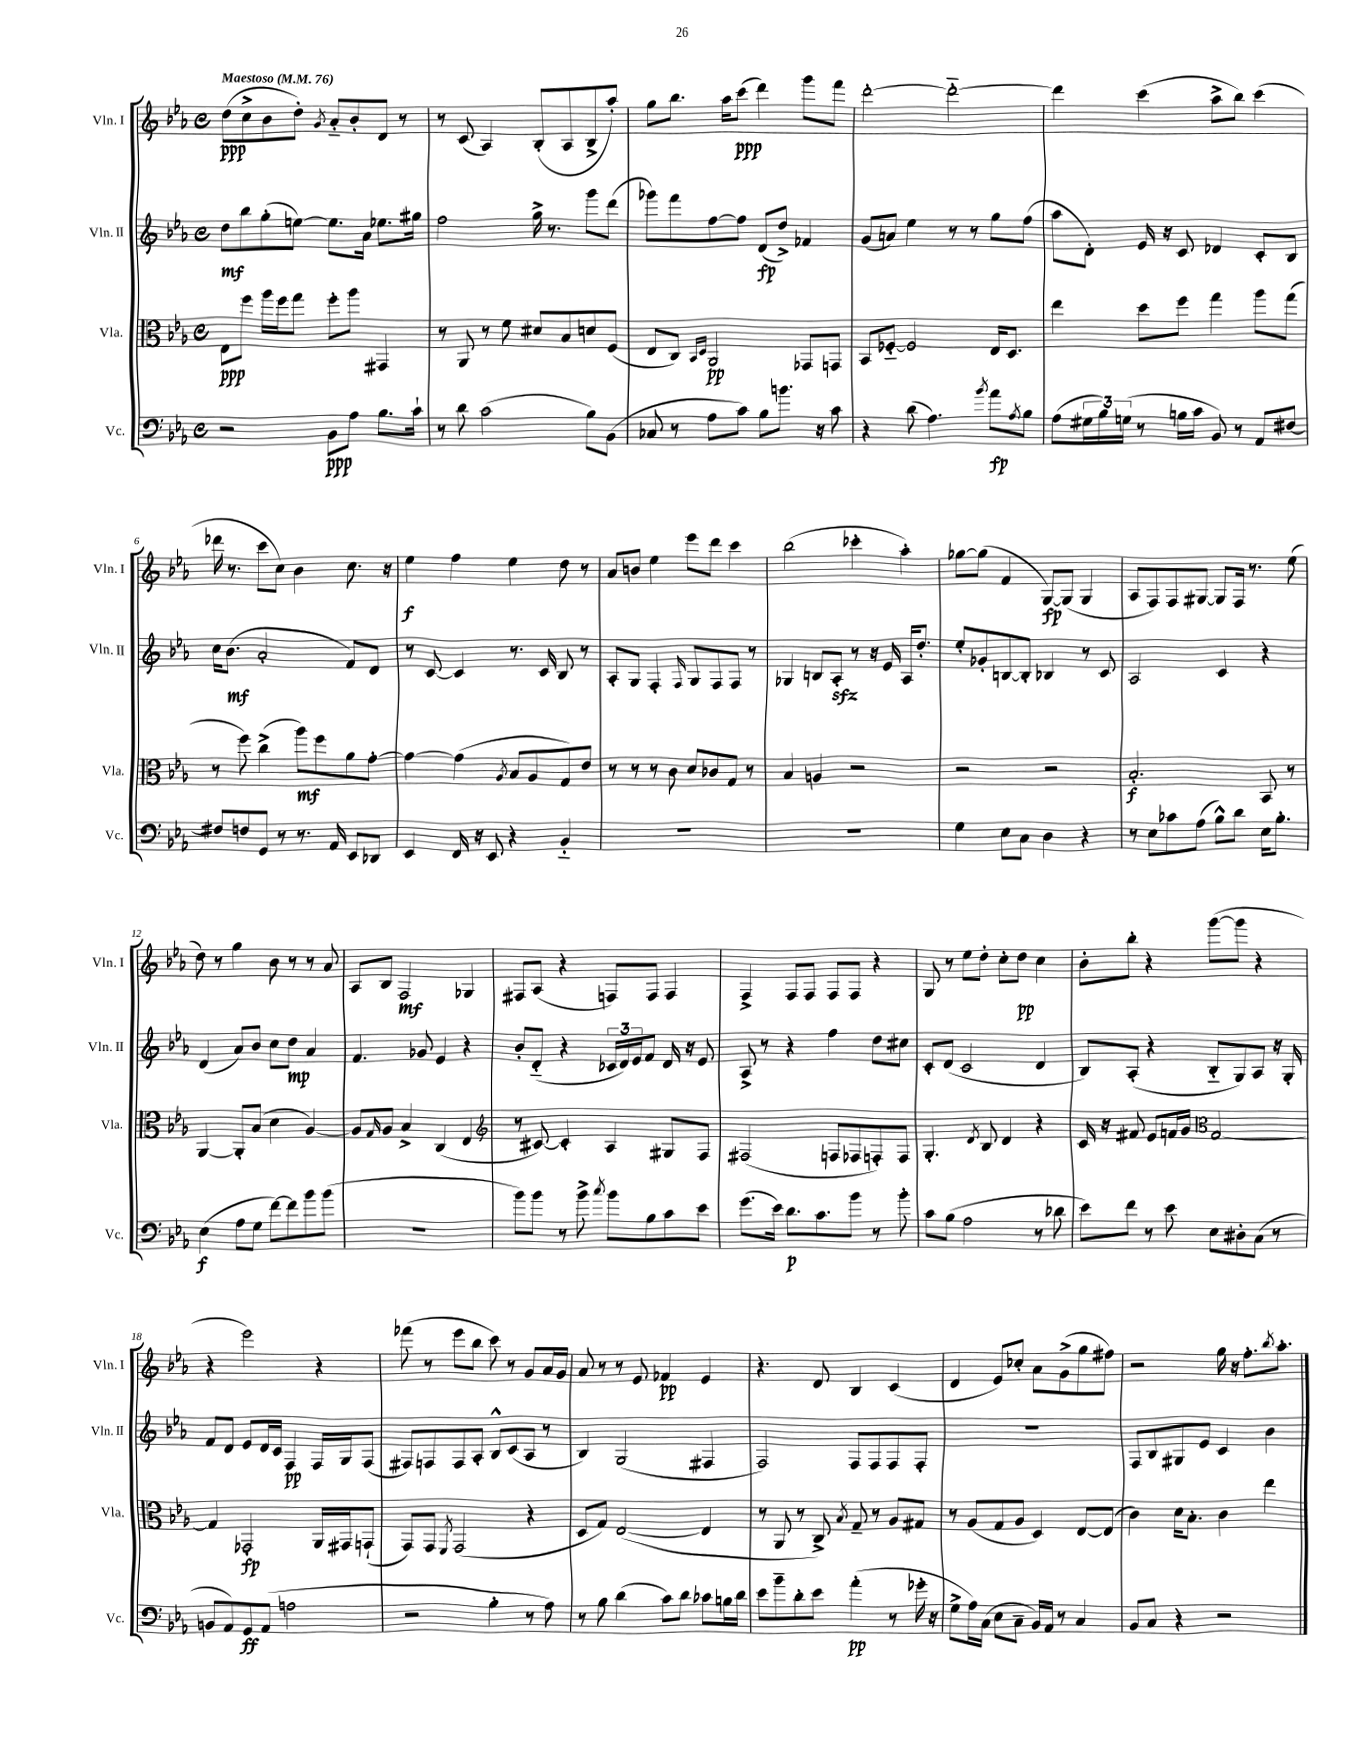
<<
\new StaffGroup <<
\new Staff = "s0" \with { instrumentName = "Vln. I" shortInstrumentName = "Vln. I" } {
    \clef treble \key ees \major \defaultTimeSignature \time 4/4 \tempo "Maestoso" 4 = 76
    d''8\ppp( c''8-> bes'8 d''8-.) \acciaccatura { g'8 } aes'8-_ bes'8-. d'8 r8 |
    r8 c'8( aes4) bes8-.( aes8 bes8-> aes''8-.) |
    g''8 bes''8. aes''16 c'''8\ppp( d'''4) g'''8 f'''8 |
    d'''2~-. d'''2~-_ |
    d'''4 c'''4( aes''8-> bes''8) c'''4( |
    des'''16 r8. c'''8 c''8) bes'4 c''8. r16 |
    ees''4\f f''4 ees''4 d''8 r8 |
    aes'8 b'8 ees''4 ees'''8 d'''8 c'''4 |
    bes''2( ces'''4-. aes''4-.) |
    ges''8~ ges''8( f'4 g8~\fp) g8( g4 |
    aes8 f8) f8 gis8~ gis8 f16 r8. ees''8( |
    d''8) r8 g''4 bes'8 r8 r8 aes'8 |
    aes8 bes8 f2\mf ges4 |
    fis8 aes8( r4 f8) f8 f4 |
    f4-> f8 f8 f8 f8 r4 |
    g8 r8 ees''8 d''8-. c''8-. d''8\pp c''4 |
    bes'8-. bes''8-. r4 g'''8~( g'''8 r4 |
    r4 ees'''2) r4 |
    fes'''8( r8 ees'''8 bes''8 c'''8) r8 g'8 aes'16 g'16 |
    aes'8 r8 r8 ees'8 fes'4\pp ees'4 |
    r4. d'8 bes4 c'4( |
    d'4 ees'8) ces''8-. aes'8 g'8->( g''8 fis''8) |
    r2 g''16 r16 f''8.-. \acciaccatura { bes''8 } aes''8.-. \bar "|." |
}
\new Staff = "s1" \with { instrumentName = "Vln. II" shortInstrumentName = "Vln. II" } {
    \clef treble \key ees \major \defaultTimeSignature \time 4/4
    d''8\mf bes''8 g''8-.( e''8~) e''8. aes'16 ees''8. gis''16 |
    f''2 g''16-> r8. g'''8 d'''8( |
    ges'''8) f'''8 f''8~ f''8 d'8\fp( d''8->) fes'4 |
    g'8( a'8) ees''4 r8 r8 g''8 f''8( |
    aes''8 d'8-.) ees'16 r16 c'8 des'4 c'8-. bes8 |
    c''16 bes'8.\mf( aes'2-. f'8) d'8 |
    r8 c'8~ c'4 r8. c'16 bes8 r8 |
    aes8-. g8 f4-. \grace { f16 } g8 f8 f8 r8 |
    ges4 b8 aes8-.\sfz r8 r16 ees'16 aes16 d''8.-. |
    ees''8-. ges'8-. b8~ b8-. bes4 r8 c'8 |
    aes2 c'4 r4 |
    d'4( aes'8) bes'8 c''8 d''8\mp aes'4 |
    f'4. ges'8 ees'4 r4 |
    bes'8-. d'8-_( r4 \tuplet 3/2 { ces'16 d'16) ees'16 } f'8 d'16 r16 ees'8 |
    aes8-> r8 r4 f''4 d''8 cis''8 |
    c'8-. d'8( c'2 d'4 |
    bes8) aes8-.( r4 bes8-_ g8) aes8 r16 g16-. |
    f'8 d'8 ees'8 d'16 c'16 f4\pp f16 g16 f8( |
    fis8) f8 f8 aes8-. bes8-^ c'8( aes8 r8 |
    bes4) g2( fis4 |
    f2) f8 f8 f8 f8-. |
    R1 |
    f8 bes8 gis8 ees'8 c'4 bes'4 \bar "|." |
}
\new Staff = "s2" \with { instrumentName = "Vla." shortInstrumentName = "Vla." } {
    \clef alto \key ees \major \defaultTimeSignature \time 4/4
    ees8\ppp f''8 aes''16 f''16 g''8 f''8-. aes''8 gis,4 |
    r8 aes,8 r8 f'8 dis'8 bes8 d'8 f8( |
    ees8 c8) \grace { bes,16 d16 } aes,2\pp ges,8 g,8 |
    bes,8 fes8~-_ fes2 ees16 d8. |
    ees''4 d''8 f''8 g''4 aes''8 g''8( |
    r8 f''8) c''4->( aes''8\mf) f''8 aes'8 g'8~-. |
    g'4~ g'4( \acciaccatura { aes8 } bes8 aes8 g8) ees'8 |
    r8 r8 r8 c'8 d'8 ces'8 g8 r8 |
    bes4 a4 r2 |
    r2 r2 |
    bes2.-.\f bes,8 r8 |
    aes,4~ aes,8-. bes8( d'4 aes4~) |
    aes8 \grace { g16 } aes8 bes4-> c4( ees4 |
    \clef treble r8 cis'8~) cis'4-. aes4 gis8 f8 |
    fis2( f8 fes8 f8-.) f8 |
    g4.-. \acciaccatura { d'8 } bes8 d'4 r4 |
    c'16 r16 fis'8 ees'8 f'16 g'16 \clef alto g2~ |
    g4 ges,2-.\fp aes,16 gis,16 g,8-!( |
    g,8) g,8 \acciaccatura { f,8 } g,2( r4 |
    d8 g8) ees2~( ees4 |
    r8 aes,8 r8 c8->) \acciaccatura { bes8 } g8-- r8 aes8 gis8 |
    r8 aes8( g8 aes8 d4) ees8~ ees8( |
    c'4) d'16 bes8.-. c'4 ees''4 \bar "|." |
}
\new Staff = "s3" \with { instrumentName = "Vc." shortInstrumentName = "Vc." } {
    \clef bass \key ees \major \defaultTimeSignature \time 4/4
    r2 bes,8\ppp aes8 bes8. c'16-! |
    r8 d'8 c'2( bes8) bes,8( |
    ces8 r8 aes8 c'8) bes8 b'8. r16 c'8 |
    r4 d'8( aes4.) \acciaccatura { bes'8 } aes'8\fp \acciaccatura { aes8 } bes8 |
    aes8( \tuplet 3/2 { gis16 bes16) g16( } r8 b16 c'16 bes,8) r8 aes,8 fis8~ |
    fis8 f8 g,8 r8 r8. aes,16 ees,8 des,8 |
    ees,4 f,16 r16 ees,8 r4 bes,4-_ |
    R1 |
    R1 |
    g4 ees8 c8 d4 r4 |
    r8 ees8 ces'8 aes8( bes8-^) d'8 ees16 bes8.-. |
    ees4\f( aes8 g8 f'8~) f'8 bes'8 bes'8( |
    R1 |
    bes'8) bes'8 r8 bes'8-> \acciaccatura { c''8 } bes'8 bes8 c'8 ees'8 |
    g'8.( ees'16) d'8.\p c'8. bes'8 r8 bes'8-. |
    c'8 bes8( aes2 r8 des'8 |
    ees'8) f'8 r8 ees'8 ees8 dis8-. c8( r8 |
    b,8 aes,8) g,8\ff aes,8( a2 |
    r2 bes4-. r8 aes8) |
    r8 bes8 d'4( c'8) d'8 ces'8 b16 d'16 |
    ees'8 bes'8-- d'8-. ees'8 aes'4-.\pp( r8 ges'16-. r16 |
    g8-> aes16) c16( ees8 c8-- bes,16) aes,16 r8 c4 |
    bes,8 c8 r4 r2 \bar "|." |
}
>>
>>
